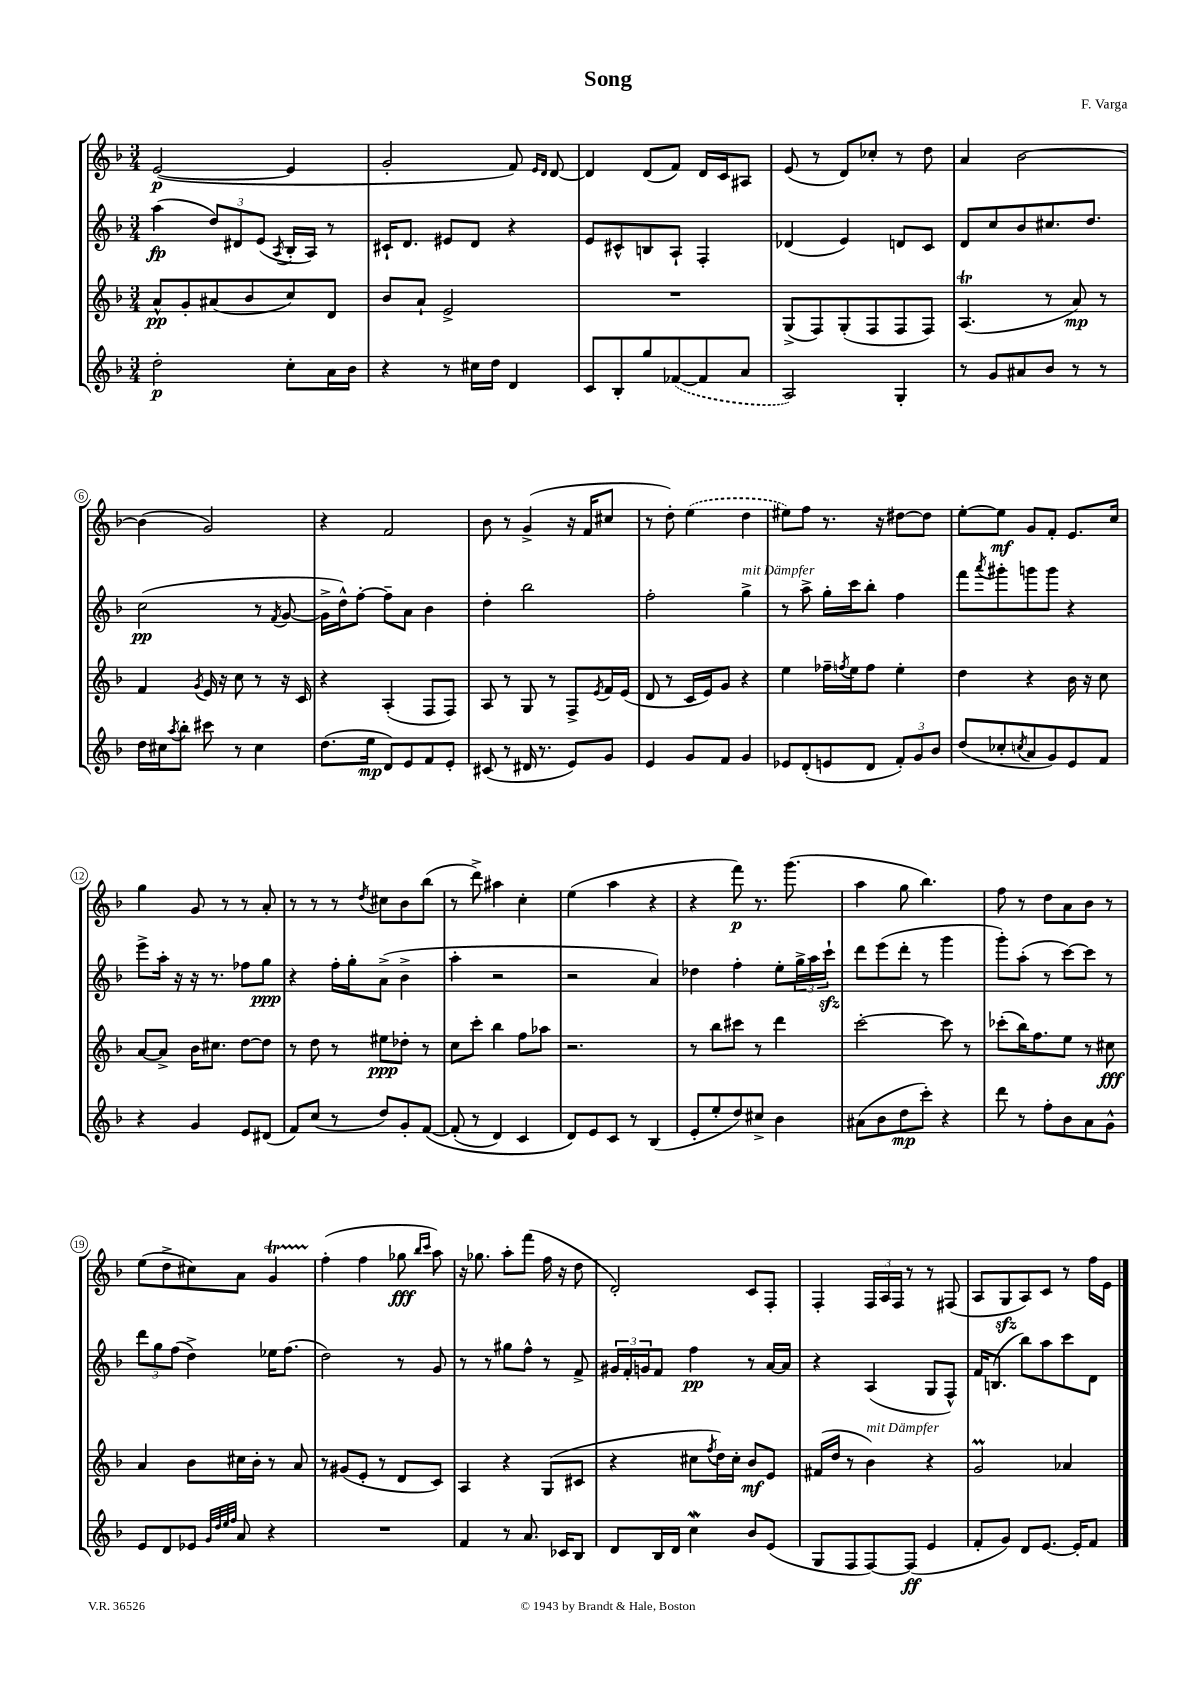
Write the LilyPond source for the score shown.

\header { title = "Song" composer = "F. Varga" }
<<
\new StaffGroup <<
\new Staff = "s0" {
    \clef treble \key f \major \numericTimeSignature \time 3/4
    e'2~\p( e'4 |
    g'2-. f'8) \grace { e'16 d'16 } d'8~ |
    d'4 d'8( f'8) d'16 c'16 ais8 |
    e'8( r8 d'8) ces''8-. r8 d''8 |
    a'4 bes'2~ |
    bes'4( g'2) |
    r4 f'2 |
    bes'8 r8 g'4->( r16 f'16 cis''8 |
    r8 d''8-.) \once \slurDashed e''4( d''4 |
    eis''8) f''8 r8. r16 dis''8~ dis''8 |
    e''8~-. e''8\mf g'8 f'8-. e'8. c''16 |
    g''4 g'8 r8 r8 a'8-. |
    r8 r8 r8 \acciaccatura { d''8 } cis''8 bes'8 bes''8( |
    r8 d'''8->) ais''4 c''4-. |
    e''4( a''4 r4 |
    r4 f'''8\p) r8. g'''8.( |
    a''4 g''8 bes''4.) |
    f''8 r8 d''8 a'8 bes'8 r8 |
    e''8( d''8-> cis''8) a'8 g'4\startTrillSpan |
    f''4-.\stopTrillSpan( f''4 ges''8\fff \grace { bes''16 c'''16 } a''8) |
    r16 ges''8. a''8-. f'''8( f''16 r16 d''8 |
    d'2-.) c'8 f8-. |
    f4-. \tuplet 3/2 { f16 a16 f16 } r8 r8 fis8( |
    a8 g8\sfz a8) c'8 r8 f''16 e'16 \bar "|." |
}
\new Staff = "s1" {
    \clef treble \key f \major \numericTimeSignature \time 3/4
    a''4\fp( \tuplet 3/2 { d''8) dis'8 e'8( } \acciaccatura { a8 } bes16-. a16) r8 |
    cis'16-! d'8. eis'8 d'8 r4 |
    e'8 cis'8-^ b8 a8-! f4-. |
    des'4( e'4) d'8 c'8 |
    d'8 c''8 bes'8 cis''8. d''8. |
    c''2\pp( r8 \acciaccatura { f'8 } g'8~ |
    g'16-> d''16-^) f''8~-. f''8-- a'8 bes'4 |
    d''4-. bes''2 |
    f''2-. g''4->^\markup { \italic "mit Dämpfer" } |
    r8 a''8-> g''16-. c'''16 bes''8-. f''4 |
    f'''8 \acciaccatura { a'''8 } gis'''8-. g'''8 g'''8 r4 |
    e'''8-> a''16-. r16 r16 r8. fes''8 g''8\ppp |
    r4 f''16-. g''16-. a'8->( bes'4-> |
    a''4-. r2 |
    r2 a'4) |
    des''4 f''4-. e''8-. \tuplet 3/2 { g''16-> a''16 c'''16-!\sfz } |
    d'''8 e'''8( d'''8-. r8 g'''4 |
    g'''8-.) a''8-.( r8 c'''8~) c'''8 r8 |
    \tuplet 3/2 { d'''8 g''8 f''8( } d''4->) ees''16 f''8.( |
    d''2) r8 g'8 |
    r8 r8 gis''8 f''8-^ r8 f'8-> |
    \tuplet 3/2 { gis'16 f'16-. g'16 } f'8 f''4\pp r8 a'16~ a'16 |
    r4 a4( g8 f8-^) |
    f'16 b8.( bes''8) a''8 c'''8 d'8 \bar "|." |
}
\new Staff = "s2" {
    \clef treble \key f \major \numericTimeSignature \time 3/4
    a'8-^\pp g'8-. ais'8( bes'8 c''8) d'8 |
    bes'8 a'8-! e'2-> |
    R2. |
    g8->( f8) g8-.( f8 f8 f8) |
    a4.\trill( r8 a'8\mp) r8 |
    f'4 \acciaccatura { g'8 } e'16 r16 c''8 r8 r16 c'16 |
    r4 a4-.( f8 f8) |
    a8 r8 g8 r8 f8-> \acciaccatura { e'8 } f'16 e'16( |
    d'8 r8 c'16 e'16) g'8 r4 |
    e''4 fes''16-- \acciaccatura { f''8 } e''16 f''8 e''4-. |
    d''4 r4 bes'16 r16 c''8 |
    a'8~ a'8-> bes'16 cis''8. d''8~ d''8 |
    r8 d''8 r8 eis''8\ppp des''8-. r8 |
    c''8 c'''8-. bes''4 f''8 aes''8 |
    r2. |
    r8 bes''8 cis'''8 r8 d'''4 |
    c'''2~-. c'''8 r8 |
    ces'''8-.( bes''16) f''8. e''8 r8 cis''8\fff |
    a'4 bes'8 cis''16 bes'16-. r8 a'8 |
    r8 gis'8( e'8-. r8 d'8 c'8) |
    a4 r4 g8( cis'8 |
    r4 cis''8 \acciaccatura { f''8 } d''16) cis''16-. bes'8\mf e'8 |
    fis'16( d''16 r8 bes'4^\markup { \italic "mit Dämpfer" }) r4 |
    g'2\prall aes'4 \bar "|." |
}
\new Staff = "s3" {
    \clef treble \key f \major \numericTimeSignature \time 3/4
    d''2-.\p c''8-. a'16 bes'16 |
    r4 r8 cis''16 d''16 d'4 |
    c'8 bes8-. g''8 \once \slurDashed fes'8~( fes'8 a'8 |
    a2) g4-. |
    r8 g'8 ais'8 bes'8 r8 r8 |
    d''16 cis''16 \acciaccatura { a''8 } bes''8-. cis'''8 r8 cis''4 |
    d''8.( e''16\mp d'8) e'8 f'8 e'8-. |
    cis'8( r8 dis'16 r8. e'8) g'8 |
    e'4 g'8 f'8 g'4 |
    ees'8 d'8-.( e'8 d'8 \tuplet 3/2 { f'8-.) g'8 bes'8 } |
    d''8( ces''8-. \acciaccatura { c''8 } a'8 g'8) e'8 f'8 |
    r4 g'4 e'8 dis'8( |
    f'8) c''8( r8 d''8) g'8-. f'8~\( |
    f'8-.( r8 d'4) c'4 |
    d'8\) e'8 c'8 r8 bes4( |
    e'8-. e''8-. d''8) cis''8-> bes'4 |
    ais'8( bes'8 d''8\mp c'''8-.) r4 |
    d'''8 r8 f''8-. bes'8 a'8 g'8-^ |
    e'8 d'8 ees'8 \grace { g'32 d''32 e''32 f''32 } a'8 r4 |
    R2. |
    f'4 r8 a'8. ces'16 bes8 |
    d'8 bes16 d'16 c''4\mordent bes'8 e'8( |
    g8 f8 f8~) f8\ff( e'4 |
    f'8-. g'8) d'8 e'8.~ e'16-. f'8 \bar "|." |
}
>>
>>
\layout { \context { \Score \override BarNumber.stencil = #(make-stencil-circler 0.1 0.3 ly:text-interface::print) } }
